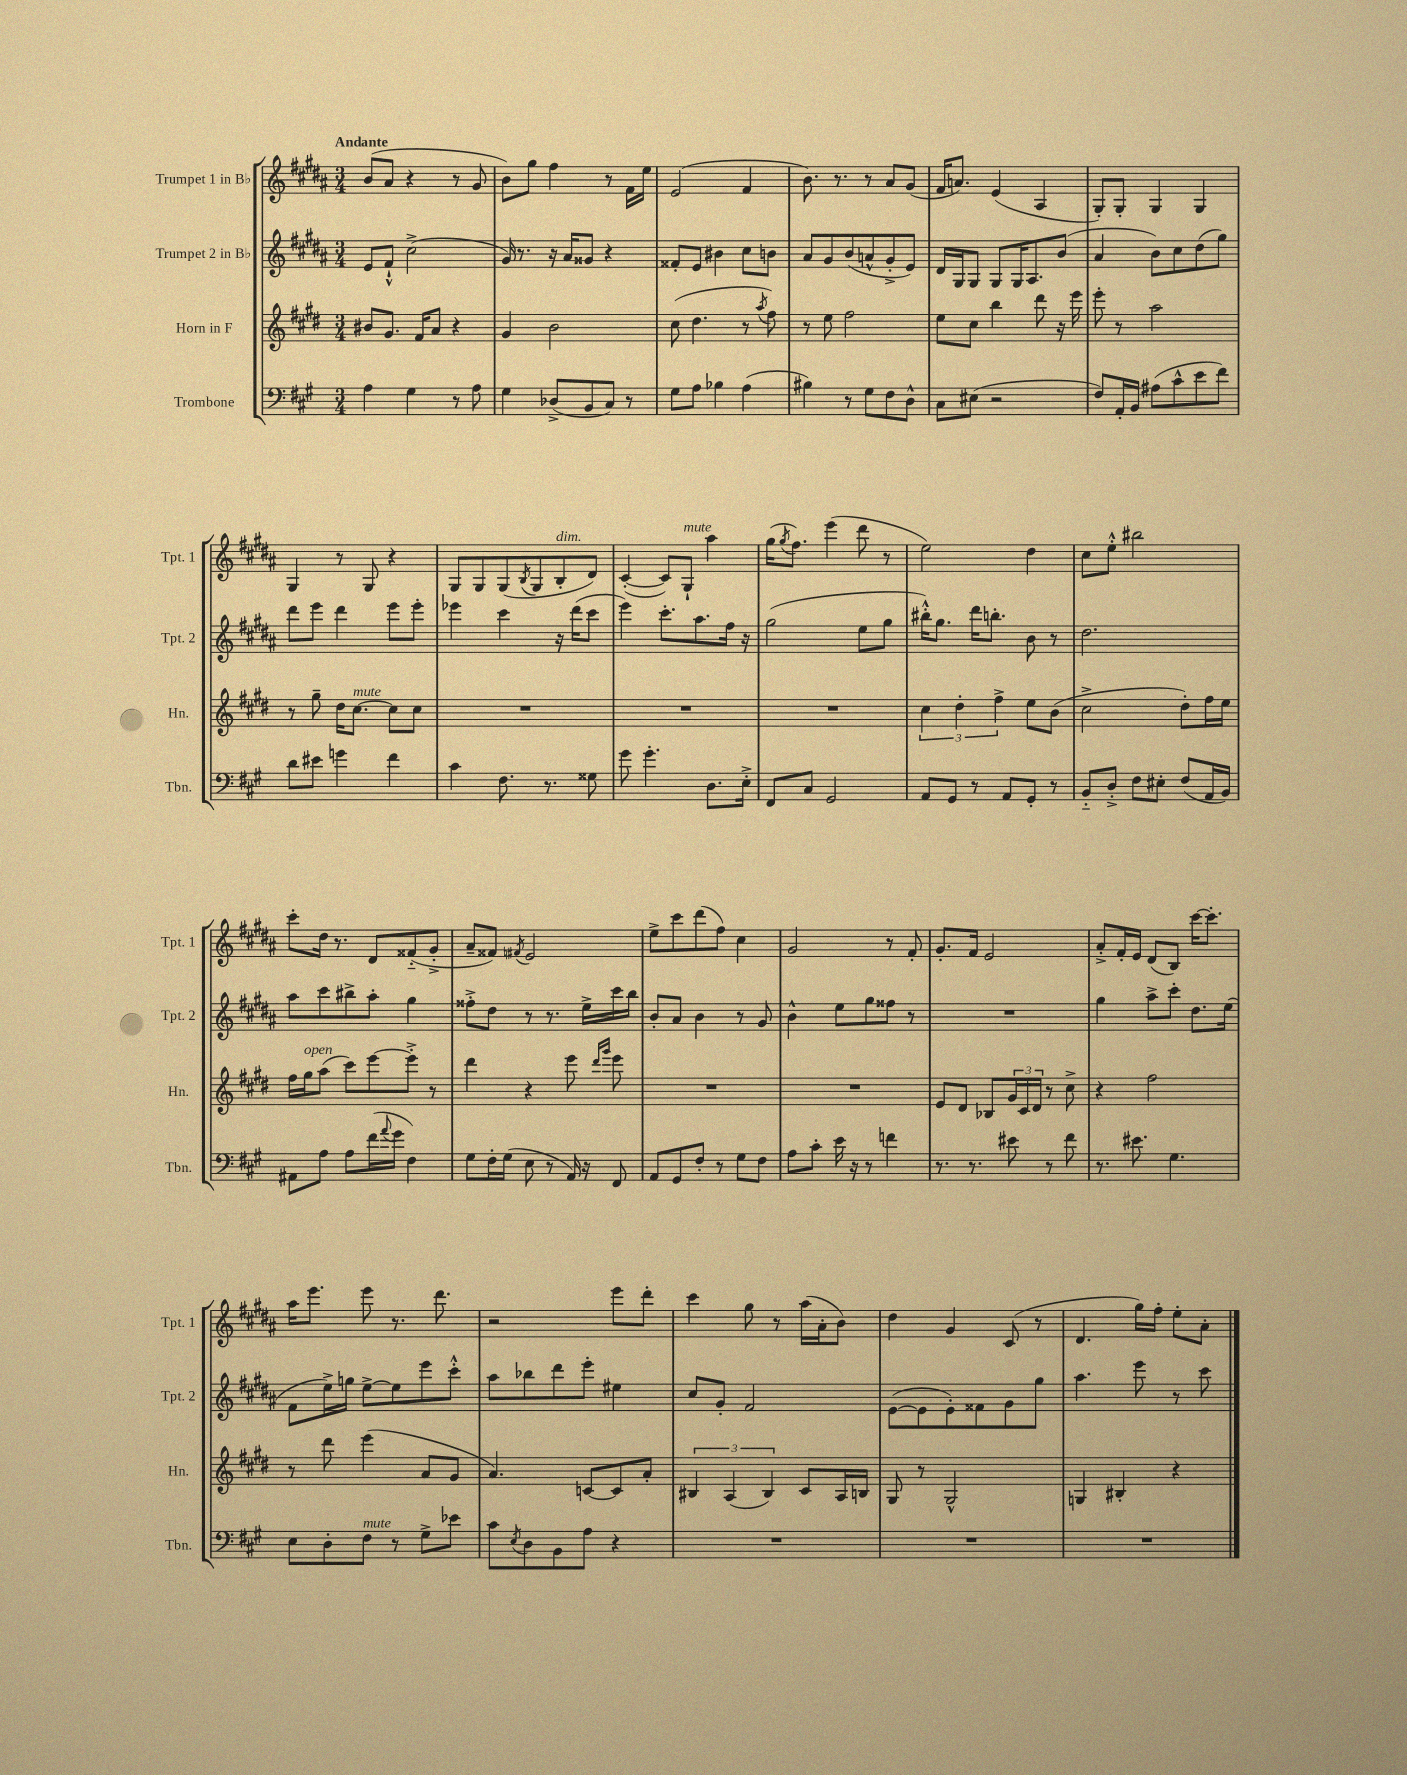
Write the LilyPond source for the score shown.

<<
\new StaffGroup <<
\new Staff = "s0" \with { instrumentName = "Trumpet 1 in Bb" shortInstrumentName = "Tpt. 1" } {
    \clef treble \key b \major \numericTimeSignature \time 3/4 \tempo "Andante"
    b'8( ais'8 r4 r8 gis'8 |
    b'8) gis''8 fis''4 r8 fis'16 e''16 |
    e'2( fis'4 |
    b'8.) r8. r8 ais'8 gis'8( |
    fis'16 a'8.) e'4( ais4 |
    gis8-.) gis8-. gis4 gis4 |
    gis4 r8 gis8 r4 |
    gis8 gis8 gis8( \acciaccatura { b8 } gis8 b8-.^\markup { \italic "dim." } dis'8) |
    cis'4~-.( cis'8) gis8-!^\markup { \italic "mute" } ais''4 |
    gis''16( \acciaccatura { gis''8 } fis''8.) e'''4( dis'''8 r8 |
    e''2) dis''4 |
    cis''8 e''8-.-^ bis''2 |
    cis'''8-. dis''16 r8. dis'8 fisis'8-_( gis'8-.-> |
    ais'8-- fisis'8) \acciaccatura { fis'8 } e'2 |
    e''8-> cis'''8 dis'''8( fis''8) cis''4 |
    gis'2 r8 fis'8-. |
    gis'8.-. fis'16 e'2 |
    ais'8-.-> fis'16-. e'16 dis'8( b8) cis'''16~ cis'''8.-. |
    ais''16 e'''8. e'''8 r8. dis'''8. |
    r2 e'''8 dis'''8-. |
    cis'''4 gis''8 r8 ais''16( ais'16-. b'8) |
    dis''4 gis'4 cis'8( r8 |
    dis'4. gis''16) fis''16-. e''8-. ais'8-. \bar "|." |
}
\new Staff = "s1" \with { instrumentName = "Trumpet 2 in Bb" shortInstrumentName = "Tpt. 2" } {
    \clef treble \key b \major \numericTimeSignature \time 3/4
    e'8 fis'8-!-^ cis''2->( |
    gis'16) r8. r16 ais'16 gisis'8 r4 |
    fisis'8-. e'8 bis'4 cis''8 b'8 |
    ais'8 gis'8 b'8( a'8-^ gis'8-.-> e'8) |
    dis'16 gis16 gis8 gis8 gis16 ais8. b'8( |
    ais'4 b'8) cis''8 dis''8( gis''8) |
    dis'''8 e'''8 dis'''4 e'''8 e'''8-. |
    ees'''4 cis'''4 r16 dis'''16( cis'''8 |
    e'''4) cis'''8.-. ais''8. fis''16 r16 |
    gis''2( e''8 gis''8 |
    bis''16-.-^) gis''8. dis'''16 b''8.-. b'8 r8 |
    dis''2. |
    ais''8 cis'''8 bis''8-> ais''8-. gis''4 |
    fisis''8-.-> dis''8 r8 r8. e''16-> cis'''16 b''16 |
    b'8-. ais'8 b'4 r8 gis'8 |
    b'4-^ e''8 gis''8 fisis''8 r8 |
    R2. |
    gis''4 ais''8-> cis'''8-. dis''8. e''16( |
    fis'8 e''16->) g''16 e''8~-> e''8 e'''8 cis'''8-.-^ |
    ais''8 bes''8 dis'''8 e'''8-. eis''4 |
    cis''8 gis'8-. fis'2 |
    e'8~( e'8 e'8-.) fisis'8 gis'8 gis''8 |
    ais''4. e'''8 r8 cis'''8 \bar "|." |
}
\new Staff = "s2" \with { instrumentName = "Horn in F" shortInstrumentName = "Hn." } {
    \clef treble \key e \major \numericTimeSignature \time 3/4
    bis'8 gis'8. fis'16 a'8 r4 |
    gis'4 b'2 |
    cis''8( dis''4. r8 \acciaccatura { a''8 } fis''8) |
    r8 e''8 fis''2 |
    e''8 cis''8 b''4 dis'''8 r16 e'''16 |
    e'''8-. r8 a''2 |
    r8 gis''8-- dis''16 cis''8.~^\markup { \italic "mute" } cis''8 cis''8 |
    R2. |
    R2. |
    R2. |
    \tuplet 3/2 { cis''4 dis''4-. fis''4-> } e''8 b'8( |
    cis''2-> dis''8-.) fis''16 e''16 |
    fis''16 gis''16^\markup { \italic "open" } a''8( cis'''8) e'''8~ e'''8-.-> r8 |
    dis'''4 r4 e'''8 \grace { dis'''16 gis'''16 } e'''8 |
    R2. |
    R2. |
    e'8 dis'8 bes8 \tuplet 3/2 { gis'16 cis'16 dis'16 } r8 cis''8-> |
    r4 fis''2 |
    r8 dis'''8 e'''4( a'8 gis'8 |
    a'4.) c'8~ c'8 a'8-. |
    \tuplet 3/2 { bis4 a4( bis4) } cis'8 a16 b16 |
    gis8 r8 gis2-^ |
    g4 bis4-. r4 \bar "|." |
}
\new Staff = "s3" \with { instrumentName = "Trombone" shortInstrumentName = "Tbn." } {
    \clef bass \key a \major \numericTimeSignature \time 3/4
    a4 gis4 r8 a8 |
    gis4 des8->( b,8 cis8) r8 |
    gis8 a8 bes4 a4( |
    bis4) r8 gis8 fis8 d8-^ |
    cis8 eis8( r2 |
    fis8) a,16-. b,16 ais8( cis'8-^ e'8 fis'8) |
    d'8 eis'8 g'4 fis'4 |
    cis'4 fis8. r8. gisis8 |
    gis'8 gis'4.-. d8. e16-.-> |
    fis,8 cis8 gis,2 |
    a,8 gis,8 r8 a,8 gis,8-. r8 |
    b,8-_ d8-.-> fis8 eis8-. fis8( a,16 b,16) |
    ais,8 a8 a8 fis'16( \appoggiatura { a'8 } gis'16 fis4) |
    gis8 fis16-. gis16( e8 r8 a,16) r16 fis,8 |
    a,8 gis,8 fis8-. r8 gis8 fis8 |
    a8 cis'8-. e'16 r16 r8 f'4 |
    r8. r8. eis'8 r8 fis'8 |
    r8. eis'8. gis4. |
    e8 d8-. fis8^\markup { \italic "mute" } r8 gis8-> ees'8 |
    cis'8 \acciaccatura { e8 } d8 b,8 a8 r4 |
    R2. |
    R2. |
    R2. \bar "|." |
}
>>
>>
\layout { \context { \Score \remove "Bar_number_engraver" } }
